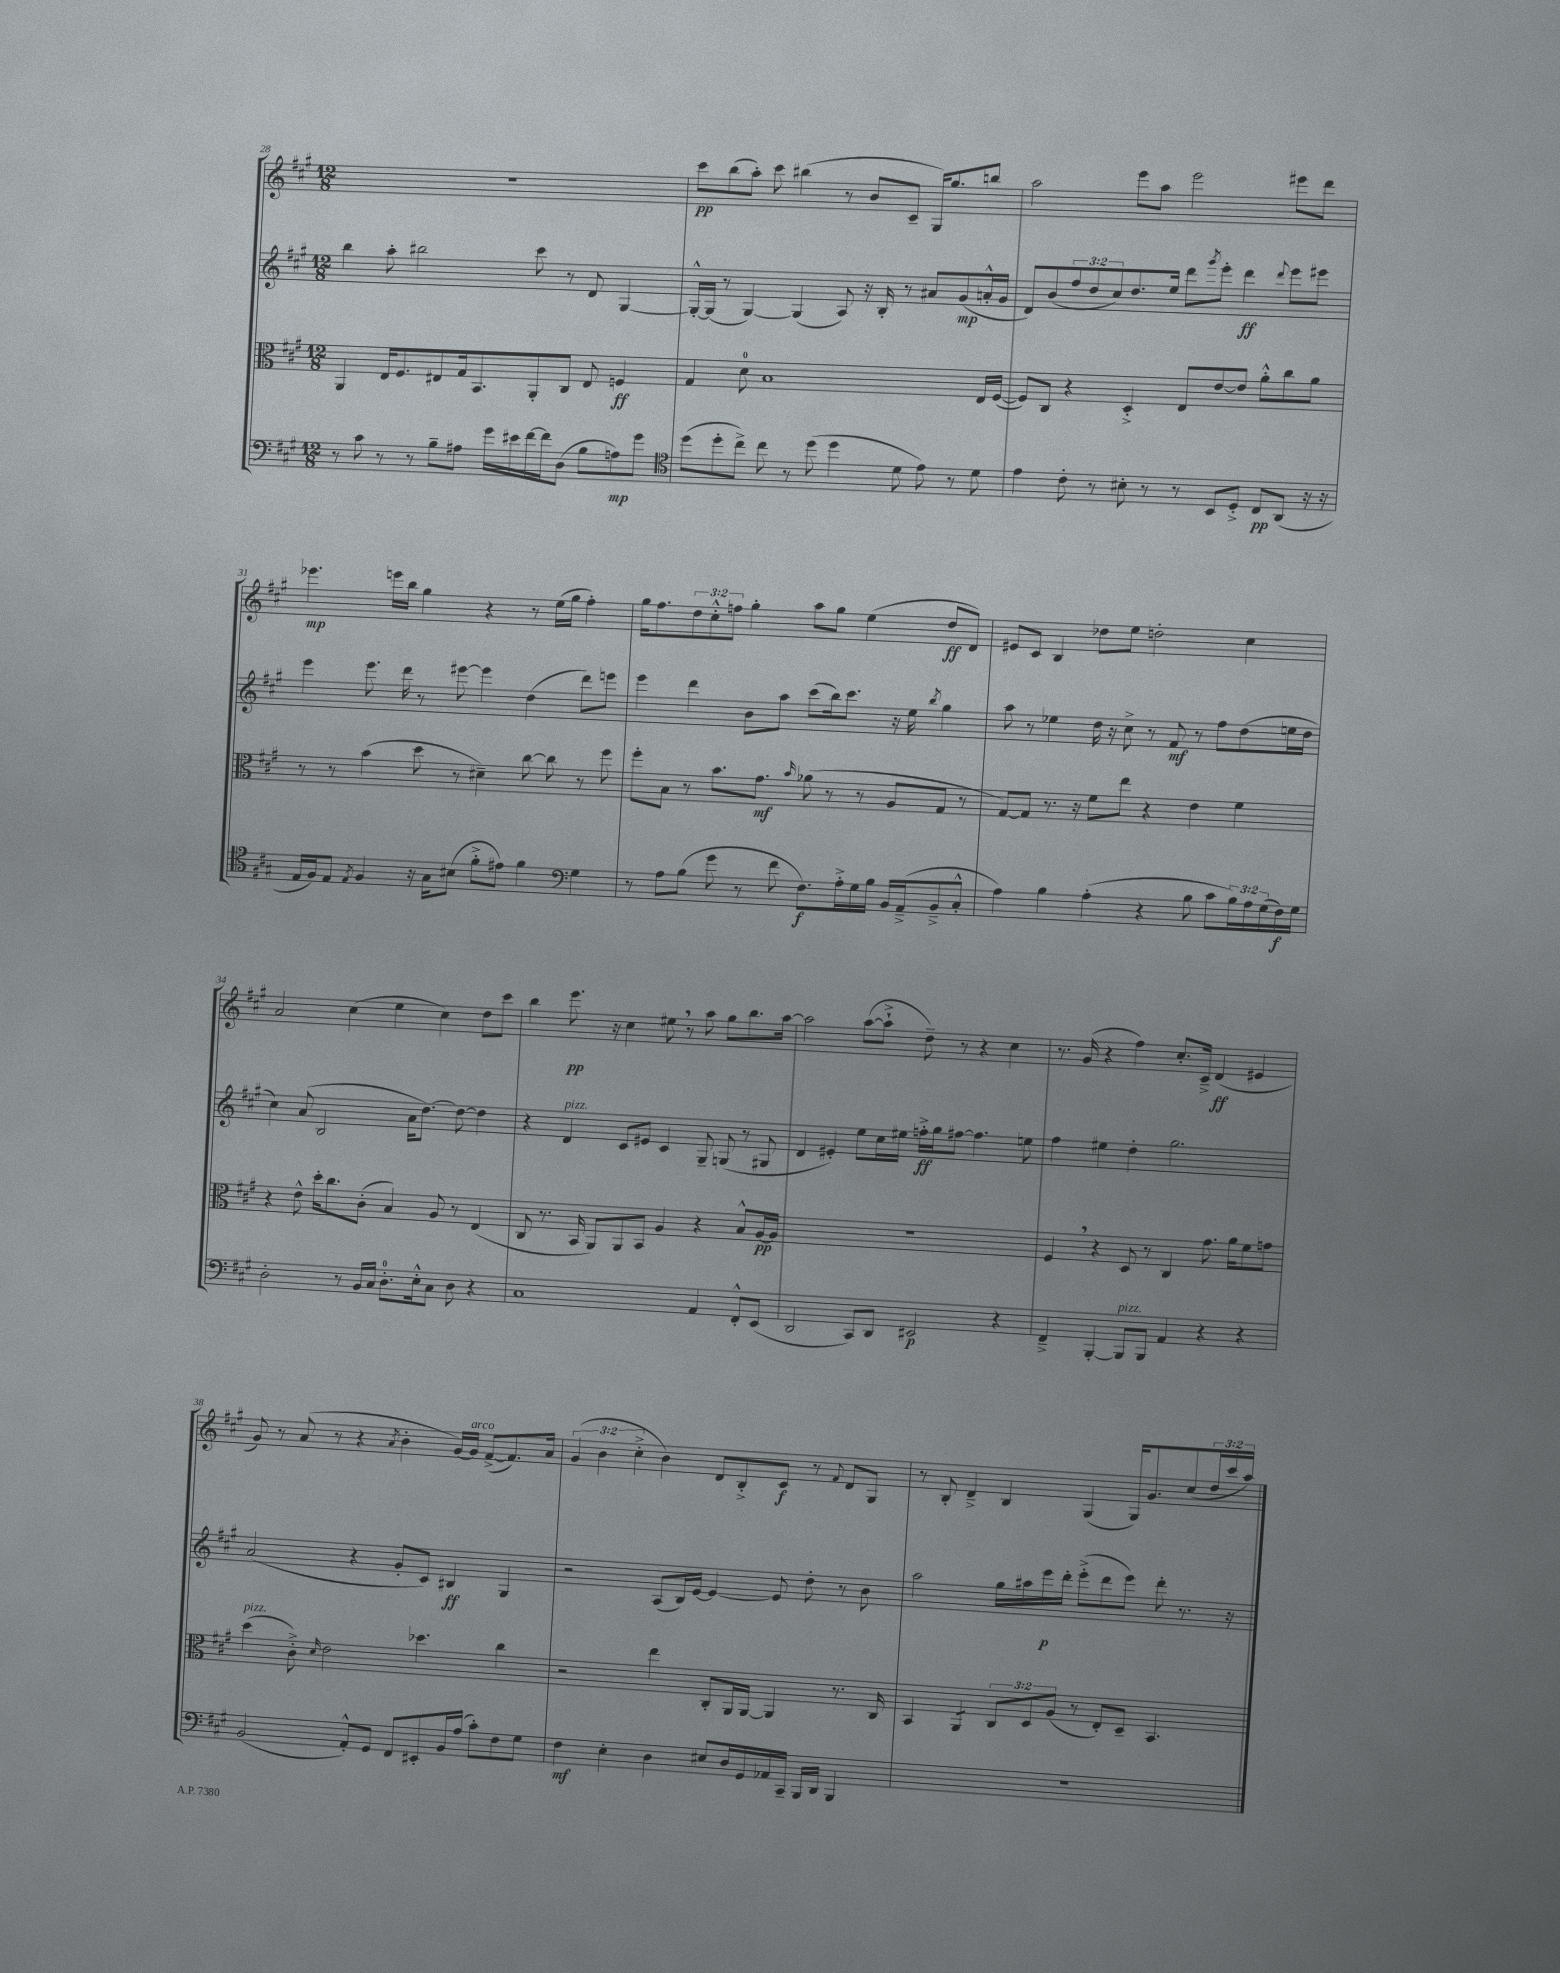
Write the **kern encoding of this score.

**kern	**dynam	**kern	**dynam	**kern	**dynam	**kern	**dynam
*part4	*part4	*part3	*part3	*part2	*part2	*part1	*part1
*staff4	*staff4	*staff3	*staff3	*staff2	*staff2	*staff1	*staff1
*clefF4	*	*clefC3	*	*clefG2	*	*clefG2	*
*k[f#c#g#]	*	*k[f#c#g#]	*	*k[f#c#g#]	*	*k[f#c#g#]	*
*M12/8	*	*M12/8	*	*M12/8	*	*M12/8	*
=28	=28	=28	=28	=28	=28	=28	=28
8r	.	4AA/	.	4bb\	.	1.r	.
8c#\	.	.	.	.	.	.	.
8r	.	16E/KL	.	8aa'\	.	.	.
.	.	8.F#/	.	.	.	.	.
8r	.	.	.	2bb#X\	.	.	.
8B~\L	.	8E#X/	.	.	.	.	.
8A#X\J	.	16G#/k	.	.	.	.	.
.	.	8.BB/	.	.	.	.	.
16g#\LL	.	.	.	.	.	.	.
16e#X\	.	.	.	.	.	.	.
[16f#\	.	8AA'/	.	8ccc#\	.	.	.
16f#\J]	.	.	.	.	.	.	.
(8D\J	.	8C#/J	.	8r	.	.	.
8B\L	.	8E#/	.	8d/	.	.	.
8An\)	mp	4Fn/	ff	[4G#/	.	.	.
8g#\J	.	.	.	.	.	.	.
=29	=29	=29	=29	=29	=29	=29	=29
*clefC4	*	*	*	*	*	*	*
(8dd\L	.	4G#/	.	16G#'^^/LL_	.	8ccc#\L	pp
.	.	.	.	(16G#/JJ]	.	.	.
8dd'\	.	.	.	8r	.	(8bb\	.
8cc#^\J)	.	8d\	.	[4G#/)	.	8aa'\J)	.
8cc#\	.	1B	.	.	.	8ccc#\	.
8r	.	.	.	(4G#/]	.	(4bb#X\	.
(8dd\	.	.	.	.	.	.	.
4dd\	.	.	.	8A/)	.	8r	.
.	.	.	.	16r	.	8b/L	.
.	.	.	.	16B'/	.	.	.
8d\	.	.	.	8r	.	8c#~/J	.
8e\)	.	.	.	8a#X/L	.	16G#/KL)	.
.	.	.	.	.	.	8.gg#/	.
8r	.	.	.	(8g#/	mp	.	.
8d\	.	16E/LL	.	16an'^^/L	.	8bbn/J	.
.	.	([16F#/JJ	.	16g#/JJ	.	.	.
=30	=30	=30	=30	=30	=30	=30	=30
4e\	.	8F#/L])	.	8d/L)	.	2aa\	.
.	.	8C#/J	.	(8b/	.	.	.
8c#'\	.	4r	.	12ff#/	.	.	.
.	.	.	.	12dd/	.	.	.
8r	.	.	.	.	.	.	.
.	.	.	.	12cc#/)	.	.	.
8B#X'\	.	4D'^/	.	8.dd/	.	8eee\L	.
8r	.	.	.	.	.	8aa\J	.
.	.	.	.	16ee/Jk	.	.	.
8r	.	8E/L	.	8ddd\L	.	2eee\	.
.	.	.	.	8qggg#/	.	.	.
8BB/L	.	[8e/	.	8eee'\J	.	.	.
8D'^/J	.	8e/J]	.	4ddd\	ff	.	.
8C#/L	pp	8a'^^\L	.	.	.	.	.
.	.	.	.	8qqddd/	.	.	.
(8AA/J	.	8cc#\	.	8eee\L	.	8eee#X\L	.
16r	.	8a\J	.	8eee#X\J	.	8ddd\J	.
16r	.	.	.	.	.	.	.
!!LO:LB:g=z
=31	=31	=31	=31	=31	=31	=31	=31
16E/LL	.	8r	.	4eee\	.	4.eee-X\	mp
16F#/J)	.	.	.	.	.	.	.
8E/J	.	8r	.	.	.	.	.
8qE/	.	.	.	.	.	.	.
4F#/	.	(4b\	.	8.eee\	.	.	.
.	.	.	.	.	.	16eeen\LL	.
.	.	.	.	16ddd\	.	16bb\JJ	.
16r	.	8dd\	.	8r	.	4gg#\	.
16G#\KL	.	.	.	.	.	.	.
(8B#X\J	.	8r	.	[8eee#X\	.	.	.
8f#'^\L	.	4d#X~\)	.	4eee#\]	.	4r	.
8e#X\J)	.	.	.	.	.	.	.
4f#\	.	[8cc#\	.	(4dd\	.	8r	.
.	.	8cc#\]	.	.	.	(16ee\LL	.
.	.	.	.	.	.	16gg#\JJ	.
*clefF4	*	*	*	*	*	*	*
4G#\	.	8r	.	8ddd\L)	.	4ff#'\)	.
.	.	8ff#\	.	8eeen\J	.	.	.
=32	=32	=32	=32	=32	=32	=32	=32
8r	.	8ff#'\L	.	4eee\	.	16gg#\KL	.
.	.	.	.	.	.	8.ff#\	.
8A\L	.	8B\J	.	.	.	.	.
(8B\J	.	8r	.	4ddd\	.	12dd\	.
.	.	.	.	.	.	12cc#'^^\	.
8g#\	.	8.b\L	.	.	.	.	.
.	.	.	.	.	.	12ffn\J	.
8r	.	.	.	8b\L	.	4gg#'\	.
.	.	8.g#\J	mf	.	.	.	.
8f#\	.	.	.	8aa\J	.	.	.
.	.	16qqb/	.	.	.	.	.
8.F#\L)	f	(8a-X\	.	(8ccc#\L	.	8aa\L	.
.	.	8r	.	16bb\k)	.	8gg#\J	.
16A'^\L	.	.	.	8.ccc#\J	.	.	.
16G#\	.	8r	.	.	.	(4ee\	.
16B\JJ	.	.	.	.	.	.	.
16BB/LL	.	8A/L	.	16r	.	.	.
(16AA~^/J	.	.	.	16ee\	.	.	.
.	.	.	.	8qbb/	.	.	.
8BB~^/	.	8G#/J	.	4gg#\	.	8dd/L	ff
8C#'^^/J	.	8r	.	.	.	8d/J)	.
=33	=33	=33	=33	=33	=33	=33	=33
4A\)	.	[8G#/L)	.	8aa\	.	8e#X/L	.
.	.	8G#/J]	.	8r	.	8c#/J	.
4B\	.	8.r	.	4ee-X\	.	4B/	.
.	.	16r	.	.	.	.	.
(4A'\	.	8f#\L	.	16dd\	.	8dd-X\L	.
.	.	.	.	16r	.	.	.
.	.	8ee\J	.	8cc#^\	.	8ee\J	.
4r	.	4r	.	8r	.	2ddn'\	.
.	.	.	.	8f#/	mf	.	.
8B\	.	4e\	.	8r	.	.	.
8c#\L	.	.	.	8ff#\L	.	.	.
24B\L)	.	4f#\	.	(8dd\	.	4cc#\	.
24A\	.	.	.	.	.	.	.
(24G#\	.	.	.	.	.	.	.
16F#\)	f	.	.	16een\L	.	.	.
16G#\JJ	.	.	.	16dd\JJ	.	.	.
!!LO:LB:g=z
=34	=34	=34	=34	=34	=34	=34	=34
2D'\	.	4r	.	4cc#\)	.	2a/	.
.	.	8e^^\	.	(8a/	.	.	.
.	.	16dd'\KL	.	2B/	.	.	.
.	.	8.cc#\	.	.	.	.	.
8r	.	.	.	.	.	(4cc#\	.
16BB/LL	.	(8c#'\J	.	.	.	.	.
16C#/JJ	.	.	.	.	.	.	.
8.D'\L	.	4B/)	.	.	.	4ee\	.
.	.	.	.	16a\KL	.	.	.
16E'^^\k	.	.	.	[8.dd\J)	.	.	.
8C#\J	.	8A/	.	.	.	4cc#\)	.
8D\	.	8r	.	8dd\_	.	.	.
4r	.	(4E/	.	4dd\]	.	8dd\L	.
.	.	.	.	.	.	8ccc#\J	.
=35	=35	=35	=35	=35	=35	=35	=35
1C#	.	8C#/	.	4r	.	4bb\	.
.	.	8.r	.	.	.	.	.
!	!	!	!	!LO:TX:a:i:t=pizz.	!	!	!
.	.	.	.	4d/	.	8.eee\	pp
.	.	16BB/	.	.	.	.	.
.	.	8AA/L)	.	.	.	.	.
.	.	.	.	.	.	16r	.
.	.	8AA/	.	8c#/L	.	4cc#\	.
.	.	8BB/J	.	8e#X/J	.	.	.
.	.	4A/	.	4c#/	.	8ee#X,\	.
.	.	.	.	.	.	8r	.
4AA/	.	4r	.	8G#~/	.	8aa\	.
.	.	.	.	(8Gn/	.	8gg#\L	.
8FF#'^^/L	.	8B^^/L	.	8r	.	8.bb\	.
(8EE/J	.	[16A/L	pp	8G#X/	.	.	.
.	.	16A/JJ]	.	.	.	[16aa\Jk	.
=36	=36	=36	=36	=36	=36	=36	=36
2DD/	.	1.r	.	4d/	.	2aa\]	.
.	.	.	.	4e#X'/)	.	.	.
8CC#/L)	.	.	.	8ee\L	.	([8aa\L	.
8DD/J	.	.	.	16cc#\L	.	8aa`^\J]	.
.	.	.	.	16ee#X\JJ	.	.	.
2EE#X/	p	.	.	16ffn'^\LL	ff	8dd~\)	.
.	.	.	.	16gg#\J	.	.	.
.	.	.	.	[8ff#X\J	.	8r	.
.	.	.	.	4.ff#\]	.	4r	.
4r	.	.	.	.	.	4cc#\	.
.	.	.	.	8een\	.	.	.
=37	=37	=37	=37	=37	=37	=37	=37
4FF#~^/	.	4F#,/	.	4ff#\	.	8.r	.
.	.	.	.	.	.	(16g#/	.
[4BBB'/	.	4r	.	4ee#X\	.	4r	.
!LO:TX:a:i:t=pizz.	!	!	!	!	!	!	!
8BBB/L]	.	8D/	.	4dd'\	.	4ff#\)	.
8BBB/J	.	8r	.	.	.	.	.
4AA/	.	4C#/	.	2.gg#\	.	8.cc#'/L	.
.	.	.	.	.	.	16c#~^/Jk	.
4r	.	8.g#\	.	.	.	(4d/	ff
.	.	16a\KL	.	.	.	.	.
4r	.	8f#\	.	.	.	4e#X/	.
.	.	8gn\J	.	.	.	.	.
!!LO:LB:g=z
=38	=38	=38	=38	=38	=38	=38	=38
!	!	!LO:TX:a:i:t=pizz.	!	!	!	!	!
(2BB/	.	(4dd\	.	(2a/	.	8g#/)	.
.	.	.	.	.	.	8r	.
.	.	8c#'^\)	.	.	.	(8a/	.
.	.	16qqd/	.	.	.	.	.
.	.	2e\	.	.	.	8r	.
8AA'^^/L)	.	.	.	4r	.	4r	.
8GG#/J	.	.	.	.	.	.	.
.	.	.	.	.	.	8qa/	.
8FF#/L	.	.	.	8g#'/L	.	4b'\	.
8EE#X'/	.	4.dd-X\	.	8c#/J)	.	.	.
16BB/L	.	.	.	4B#X/	ff	[16g#/LL)	.
!	!	!	!	!	!	!LO:TX:a:i:t=arco	!
(16A/JJ	.	.	.	.	.	16g#/JJ]	.
8c#'\L)	.	.	.	.	.	([8f#^/L	.
8F#\	.	4cc#\	.	4G#/	.	8.f#/])	.
8G#\J	.	.	.	.	.	.	.
.	.	.	.	.	.	16a/Jk	.
=39	=39	=39	=39	=39	=39	=39	=39
4F#\	mf	2r	.	2r	.	(6g#/	.
.	.	.	.	.	.	6b\	.
4E'\	.	.	.	.	.	.	.
.	.	.	.	.	.	6cc#'^\	.
4D\	.	4ee\	.	(8A/L	.	4b\)	.
.	.	.	.	16B/L)	.	.	.
.	.	.	.	[16e/JJ	.	.	.
8E#X/L	.	8C#'/L	.	4e/_	.	8d/L	.
16D/L	.	16AA/L	.	.	.	8B'^/	.
16GG#/	.	[16AA/JJ	.	.	.	.	.
16AA-X/	.	4AA/]	.	8e/]	.	8c#/J	f
16CC#~/JJ	.	.	.	.	.	.	.
16BBB/LL	.	.	.	8dd'\	.	8r	.
16DD/JJ	.	.	.	.	.	.	.
.	.	.	.	.	.	8qqf#/	.
4BBB/	.	8.r	.	8r	.	8d/L	.
.	.	.	.	8b\	.	8G#/J	.
.	.	16C#/	.	.	.	.	.
=40	=40	=40	=40	=40	=40	=40	=40
1.r	.	4BB/	.	2aa\	.	8r	.
.	.	.	.	.	.	8B'/	.
*	*	*tremolo	*	*	*	*	*
.	.	8AA/L	.	.	.	4d~^/	.
.	.	8AA/J	.	.	.	.	.
*	*	*Xtremolo	*	*	*	*	*
.	.	12C#/L	.	16gg#\LL	.	4B/	.
.	.	.	.	16aa#X\	.	.	.
.	.	12D/	.	.	.	.	.
.	.	.	.	16eee\	p	.	.
.	.	(12A/J	.	.	.	.	.
.	.	.	.	16ddd'\JJ	.	.	.
.	.	8r	.	(8eee'^\L	.	(4G#/	.
.	.	8E'/L)	.	8ddd\	.	.	.
.	.	8D~/J	.	8eee\J)	.	16G#/KL)	.
.	.	.	.	.	.	8.g#/	.
.	.	4.BB/	.	8ddd'\	.	.	.
.	.	.	.	8.r	.	(8cc#/	.
.	.	.	.	.	.	24dd/L	.
.	.	.	.	.	.	24ccc#/	.
.	.	.	.	16r	.	.	.
.	.	.	.	.	.	24aa/JJ)	.
==	==	==	==	==	==	==	==
*-	*-	*-	*-	*-	*-	*-	*-
